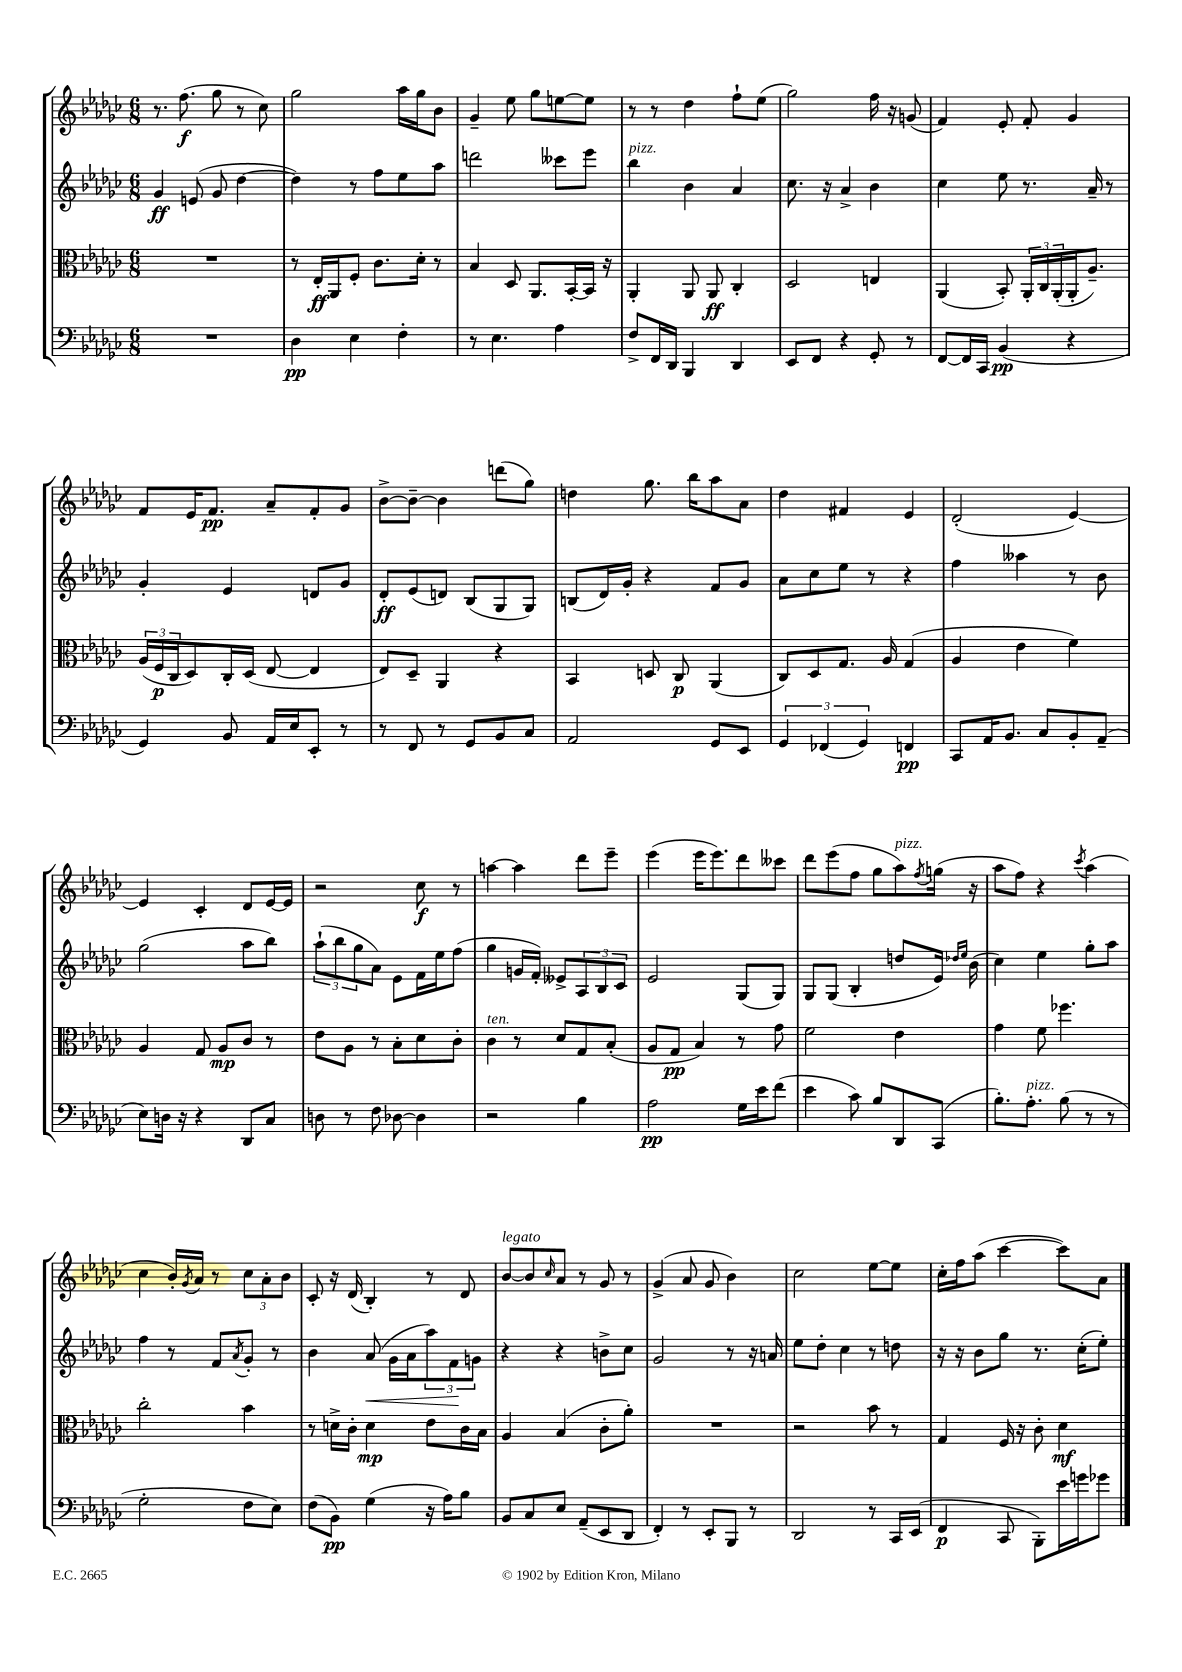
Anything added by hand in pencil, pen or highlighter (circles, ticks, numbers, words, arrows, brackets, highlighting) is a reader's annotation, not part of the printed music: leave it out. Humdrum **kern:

**kern	**kern	**kern	**kern
*staff4	*staff3	*staff2	*staff1
*clefF4	*clefC3	*clefG2	*clefG2
*k[b-e-a-d-g-c-]	*k[b-e-a-d-g-c-]	*k[b-e-a-d-g-c-]	*k[b-e-a-d-g-c-]
*M6/8	*M6/8	*M6/8	*M6/8
2.r	2.r	4g-	8.r
.	.	.	(8.ff
.	.	(8e	.
.	.	8g-	8gg-
.	.	[4dd-	8r
.	.	.	8cc-)
=	=	=	=
4D-	8r	4dd-])	2gg-
.	16E-'	.	.
.	16AA-	.	.
4E-	8F'	8r	.
.	8.c-	8ff	.
4F'	.	8ee-	16aa-
.	16d-'	.	16gg-
.	8r	8aa-	8b-
=	=	=	=
8r	4B-	2ddd	4g-~
4.E-	.	.	.
.	8D-	.	8ee-
.	8.AA-	.	8gg-
4A-	.	8ccc--	[8ee
.	[16BB-'	.	.
.	16BB-]	8eee-	8ee]
.	16r	.	.
=	=	=	=
8F^	4AA-'	4bb-	8r
16FF	.	.	8r
16DD-	.	.	.
4BBB-	8AA-	4b-	4dd-
.	8AA-	.	.
4DD-	4C-'	4a-	8ff`
.	.	.	(8ee-
=	=	=	=
8EE-	2D-	8.cc-	2gg-)
8FF	.	.	.
.	.	16r	.
4r	.	4a-^	.
8GG-'	4E	4b-	16ff
.	.	.	16r
8r	.	.	(8g
=	=	=	=
[8FF	(4AA-	4cc-	4f)
16FF]	.	.	.
16CC-	.	.	.
(4BB-	8BB-')	8ee-	8e-'
.	24AA-'	8.r	8f'
.	24C-	.	.
.	(24AA-'	.	.
4r	16AA-'	.	4g-
.	8.A-~)	16a-~	.
.	.	8r	.
=	=	=	=
4GG-)	(24A-	4g-'	8f
.	24F	.	.
.	24C-	.	.
.	8D-)	.	16e-
.	.	.	8.f
8BB-	16C-'	4e-	.
.	(16D-	.	.
16AA-	[8E-	.	8a-~
16E-	.	.	.
8EE-'	4E-]	8d	8f'
8r	.	8g-	8g-
=	=	=	=
8r	8E-)	8d-'	[8b-^
8FF	8D-~	(8e-	8b-~_
8r	4AA-	8d)	4b-]
8GG-	.	(8B-	.
8BB-	4r	8G-	(8ddd
8C-	.	8G-)	8gg-)
=	=	=	=
2AA-	4BB-	(8B	4dd
.	.	16d-)	.
.	.	16g-'	.
.	8D	4r	8.gg-
.	8C-	.	.
.	.	.	16bb-
8GG-	(4AA-	8f	8aa-
8EE-	.	8g-	8a-
=	=	=	=
6GG-	8C-)	8a-	4dd-
.	8D-	8cc-	.
(6FF-	.	.	.
.	8.G-	8ee-	4f#
6GG-)	.	.	.
.	.	8r	.
.	16A-	.	.
4FF	(4G-	4r	4e-
=	=	=	=
8CC-	4A-	4ff	(2d-'
16AA-	.	.	.
8.BB-	.	.	.
.	4e-	4aa--	.
8C-	.	.	.
8BB-'	4f)	8r	[4e-)
(8AA-~	.	8b-	.
=	=	=	=
8E-)	4A-	(2gg-	4e-]
16D	.	.	.
16r	.	.	.
4r	8G-	.	4c-'
.	8A-	.	.
8DD-	8c-	8aa-	8d-
8C-	8r	8bb-)	[16e-
.	.	.	16e-]
=	=	=	=
8D	8e-	(12aa-`	2r
.	.	12bb-	.
8r	8A-	.	.
.	.	12gg-	.
8F	8r	8a-)	.
[8D-	8B-'	8e-	.
4D-]	8d-	16f	8cc-
.	.	16ee-	.
.	8c-'	(8ff	8r
=	=	=	=
2r	4c-	4gg-	[4aa
.	8r	16g	4aa]
.	.	16f')	.
.	8d-	8e--^	.
4B-	8G-	12A-	8ddd-
.	.	12B-	.
.	(8B-'	.	8eee-~
.	.	12c-	.
=	=	=	=
2A-	8A-	2e-	(4eee-
.	8G-	.	.
.	4B-)	.	16eee-
.	.	.	8.eee-)
16G-	8r	(8G-	8ddd-
16e-	.	.	.
(8f	8g-	8G-)	8ccc--
=	=	=	=
4e-	2f	8G-	8ddd-
.	.	(8G-	(8eee-
8c-)	.	4B-'	8ff
8B-	.	.	8gg-
8DD-	4e-	8dd	8aa-)
.	.	.	8qff
(8CC-	.	16e-)	(16gg
.	.	16qqdd-	.
.	.	16qqee-	.
.	.	(16b-	16r
=	=	=	=
8.B-')	4g-	4cc-)	8aa-
.	.	.	8ff)
8.A-'	.	.	.
.	8f	4ee-	4r
(8B-	4.ff-	.	.
.	.	.	8qccc-
8r	.	8gg-'	(4aa-
8r	.	8aa-	.
=	=	=	=
2G-'	2cc-'	4ff	4cc-
.	.	8r	16b-')
.	.	.	8qg-
.	.	.	16a-
.	.	8f	8r
.	.	8qa-	.
8F	4b-	8g-'	12cc-
.	.	.	12a-'
8E-)	.	8r	.
.	.	.	12b-
=	=	=	=
(8F	8r	4b-	8c-'
8BB-)	16d^	.	16r
.	16c-'	.	(16d-
(4G-	4d	(8a-	4B-')
.	.	16g-	.
.	.	16a-	.
16r	8e-	12aa-)	8r
16A-)	.	.	.
.	.	12f	.
8B-	16c-	.	8d-
.	.	12g	.
.	16B-	.	.
=	=	=	=
8BB-	4A-	4r	[8b-
8C-	.	.	8b-]
.	.	.	16qqcc-
8E-	(4B-	4r	8a-
(8AA-~	.	.	8r
8EE-	8c-'	8b^	8g-
8DD-	8a-')	8cc-	8r
=	=	=	=
4FF')	2.r	2g-	(4g-^
8r	.	.	8a-
8EE-'	.	.	8g-
8BBB-	.	8r	4b-)
8r	.	16r	.
.	.	16a	.
=	=	=	=
2DD-	2r	8ee-	2cc-
.	.	8dd-'	.
.	.	4cc-	.
8r	8b-	8r	[8ee-
16CC-	8r	8dd	8ee-]
(16EE-	.	.	.
=	=	=	=
4FF	4G-	16r	16cc-'
.	.	16r	16ff
.	.	8b-	(8aa-
8CC-	16F	8gg-	[4ccc-
.	16r	.	.
8BBB-')	8c-'	8.r	.
16e-	4d-	.	8ccc-])
16g	.	(16cc-'	.
8g-	.	8ee-')	8a-
==	==	==	==
*-	*-	*-	*-
